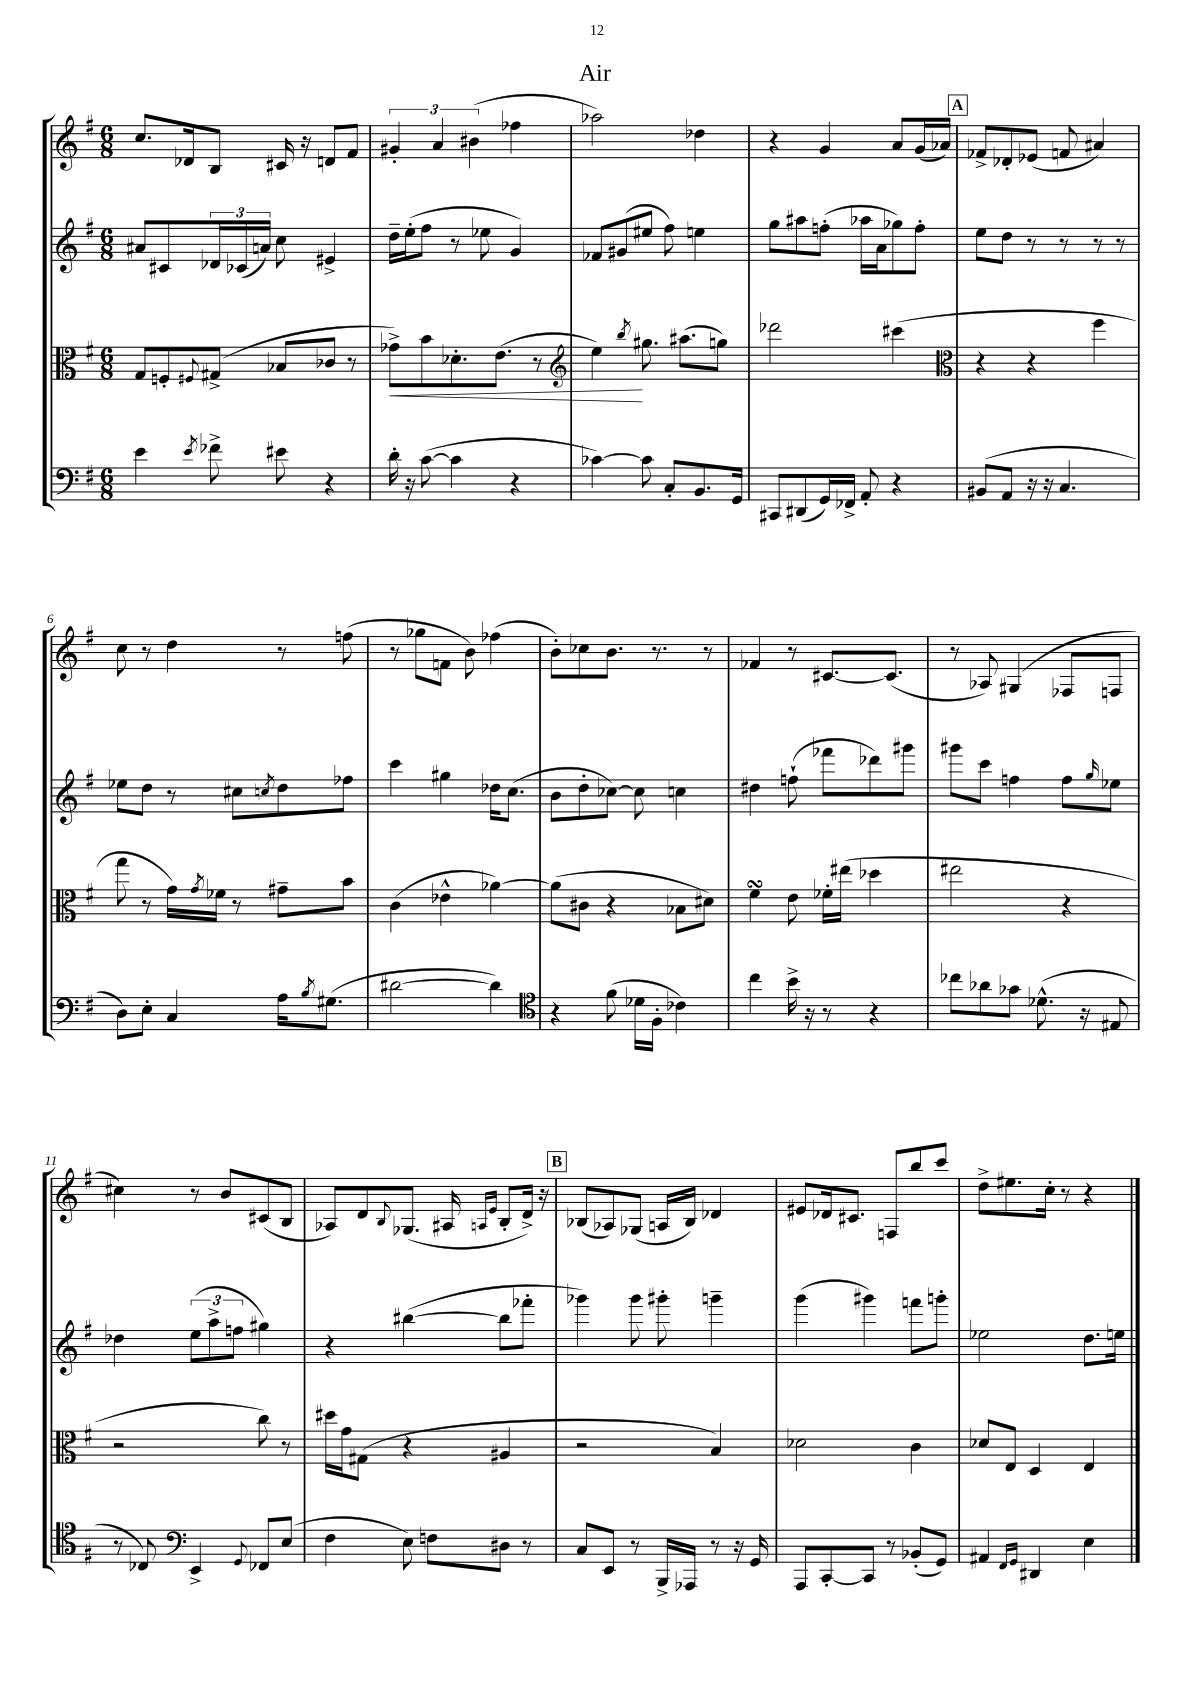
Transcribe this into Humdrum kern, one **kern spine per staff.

**kern	**kern	**kern	**kern
*staff4	*staff3	*staff2	*staff1
*clefF4	*clefC3	*clefG2	*clefG2
*k[f#]	*k[f#]	*k[f#]	*k[f#]
*M6/8	*M6/8	*M6/8	*M6/8
4e\	8G/L	8a#/L	8.cc/L
.	8F'/	8c#/	.
.	.	.	16d-/k
8qe/	8qqF#/	.	.
8f-^\	(8G#^/J	24d-/L	8B/J
.	.	(24c-/	.
.	.	24a/JJ)	.
8e#\	8B-/L	8cc\	16c#/
.	.	.	16r
4r	8c-/J	4e#^/	8d/L
.	8r	.	8f#/J
=	=	=	=
16d'\	8g-^\L)	16dd~\LL	6g#'/
16r	.	(16ee'\J	.
([8c\	8b\	8ff#\J	.
.	.	.	6a/
4c\]	8.d-'\	8r	.
.	.	.	(6b#\
.	.	8ee-\	.
.	(8.e\J	.	.
4r	.	4g/)	4ff-\
.	8r	.	.
=	=	=	=
*	*clefG2	*	*
[4c-\)	4ee\)	8f-/L	2aa-\)
.	.	(8g#/	.
.	8qbb/	.	.
8c-\]	8.gg#\	8ee#/J	.
8C'/L	.	8ff#\)	.
.	(8.aa#\L	.	.
8.BB/	.	4ee\	4dd-\
.	8gg\J)	.	.
16GG/Jk	.	.	.
=	=	=	=
8CC#/L	2ddd-\	8gg\L	4r
(8DD#/	.	8aa#\	.
16GG/L)	.	(8ff'\J	4g/
16FF-^/JJ	.	.	.
8AA'/	.	16aa-\LL	.
.	.	16a\J	.
4r	(4ccc#\	8gg-\)	8a/L
.	.	8ff'\J	(16g/L
.	.	.	16a-/JJ)
=	=	=	=
*	*clefC3	*	*
(8BB#/L	4r	8ee\L	8f-^/L
8AA/J	.	8dd\J	8d-'/
16r	4r	8r	(8e-/J
16r	.	.	.
4.C/	.	8r	8f/
.	4ff#\	8r	4a#/)
.	.	8r	.
=	=	=	=
8D\L)	8gg\	8ee-\L	8cc\
8E'\J	8r	8dd\J	8r
4C/	16g\LL)	8r	4dd\
.	8qg/	.	.
.	16f-\JJ	.	.
.	8r	8cc#\L	.
.	.	8qcc/	.
16A\LK	8g#~\L	8dd\	8r
8qB/	.	.	.
(8.G#\J	.	.	.
.	8b\J	8ff-\J	(8ff\
=	=	=	=
[2d#\	(4c\	4ccc\	8r
.	.	.	8gg-\L
.	4e-^^\	4gg#\	8f\J
.	.	.	8b\)
4d#\])	[4a-\)	16dd-\LK	(4ff-\
.	.	(8.cc\J	.
=	=	=	=
*clefC4	*	*	*
4r	(8a-\]L	8b\L	8b'\L)
.	8c#\J	8dd'\	8cc-\
(8f#\	4r	[8cc-\J)	8.b\J
16d-\LL	.	8cc-\]	.
16F#'\JJ	.	.	8.r
4c-\)	8B-\L	4cc\	.
.	8d#\J)	.	8r
=	=	=	=
4cc\	4f#\	4dd#\	4f-/
16b^\	8e\	(8ff`\	8r
16r	.	.	.
8r	16f-'\LL	8fff-\L	[8.c#/L
.	(16ee#\JJ	.	.
4r	4dd-\	8ddd-\)	.
.	.	.	(8.c#/]J
.	.	8ggg#\J	.
=	=	=	=
8cc-\L	2ee#\	8ggg#\L	8r
8a-\	.	8ccc\J	8A-/)
8g-\J	.	4ff\	(4G#/
(8.d-^^\	.	.	.
.	4r	8ff\L	8F-/L
16r	.	.	.
.	.	16qqgg/	.
8E#/	.	8ee-\J	8F/J
=	=	=	=
8r	2r	4dd-\	4cc#\)
8C-/)	.	.	.
*clefF4	*	*	*
4EE^/	.	(12ee\L	8r
.	.	12aa^\	.
.	.	.	8b/L
.	.	12ff\J	.
8qqGG/	.	.	.
8FF-/L	8cc\)	4gg#\)	(8c#/
(8E/J	8r	.	8B/J
=	=	=	=
4F#\	16dd#\LL	4r	8A-/L)
.	16g\J	.	.
.	(8G#\J	.	8d/
.	.	.	8qqB/
8E\)	4r	([4bb#\	(8.G-/J
8F\L	.	.	.
.	.	.	16A#/
.	.	.	16qqA/LL
.	.	.	16qqe/JJ
8D#\J	4A#/	8bb#\]L	8B'/L
8r	.	8fff-'\J	16d^/Jk)
.	.	.	16r
=	=	=	=
8C/L	2r	4ggg-\)	(8B-/L
8EE/J	.	.	8A-/)
8r	.	8ggg-\	(8G-/J
16BBB^/LL	.	8ggg#'\	16A/LL
16AAA-/JJ	.	.	16B-/JJ)
8r	4B/)	4ggg~\	4d-/
16r	.	.	.
16GG/	.	.	.
=	=	=	=
8AAA/L	2d-\	(4ggg\	8e#/L
[8CC'/	.	.	16d-/k
.	.	.	8.c#/J
8CC/]J	.	4ggg#\)	.
8r	.	.	8F/L
(8BB-'/L	4c\	8fff\L	8bb/
8GG/J)	.	8ggg'\J	8ccc/J
=	=	=	=
4AA#/	8d-/L	2ee-\	8dd^\L
.	8E/J	.	8.ee#\
16qqFF#/LL	.	.	.
16qqGG/JJ	.	.	.
4DD#/	4D/	.	.
.	.	.	16cc'\Jk
.	.	.	8r
4E\	4E/	8.dd\L	4r
.	.	16ee\Jk	.
==	==	==	==
*-	*-	*-	*-
